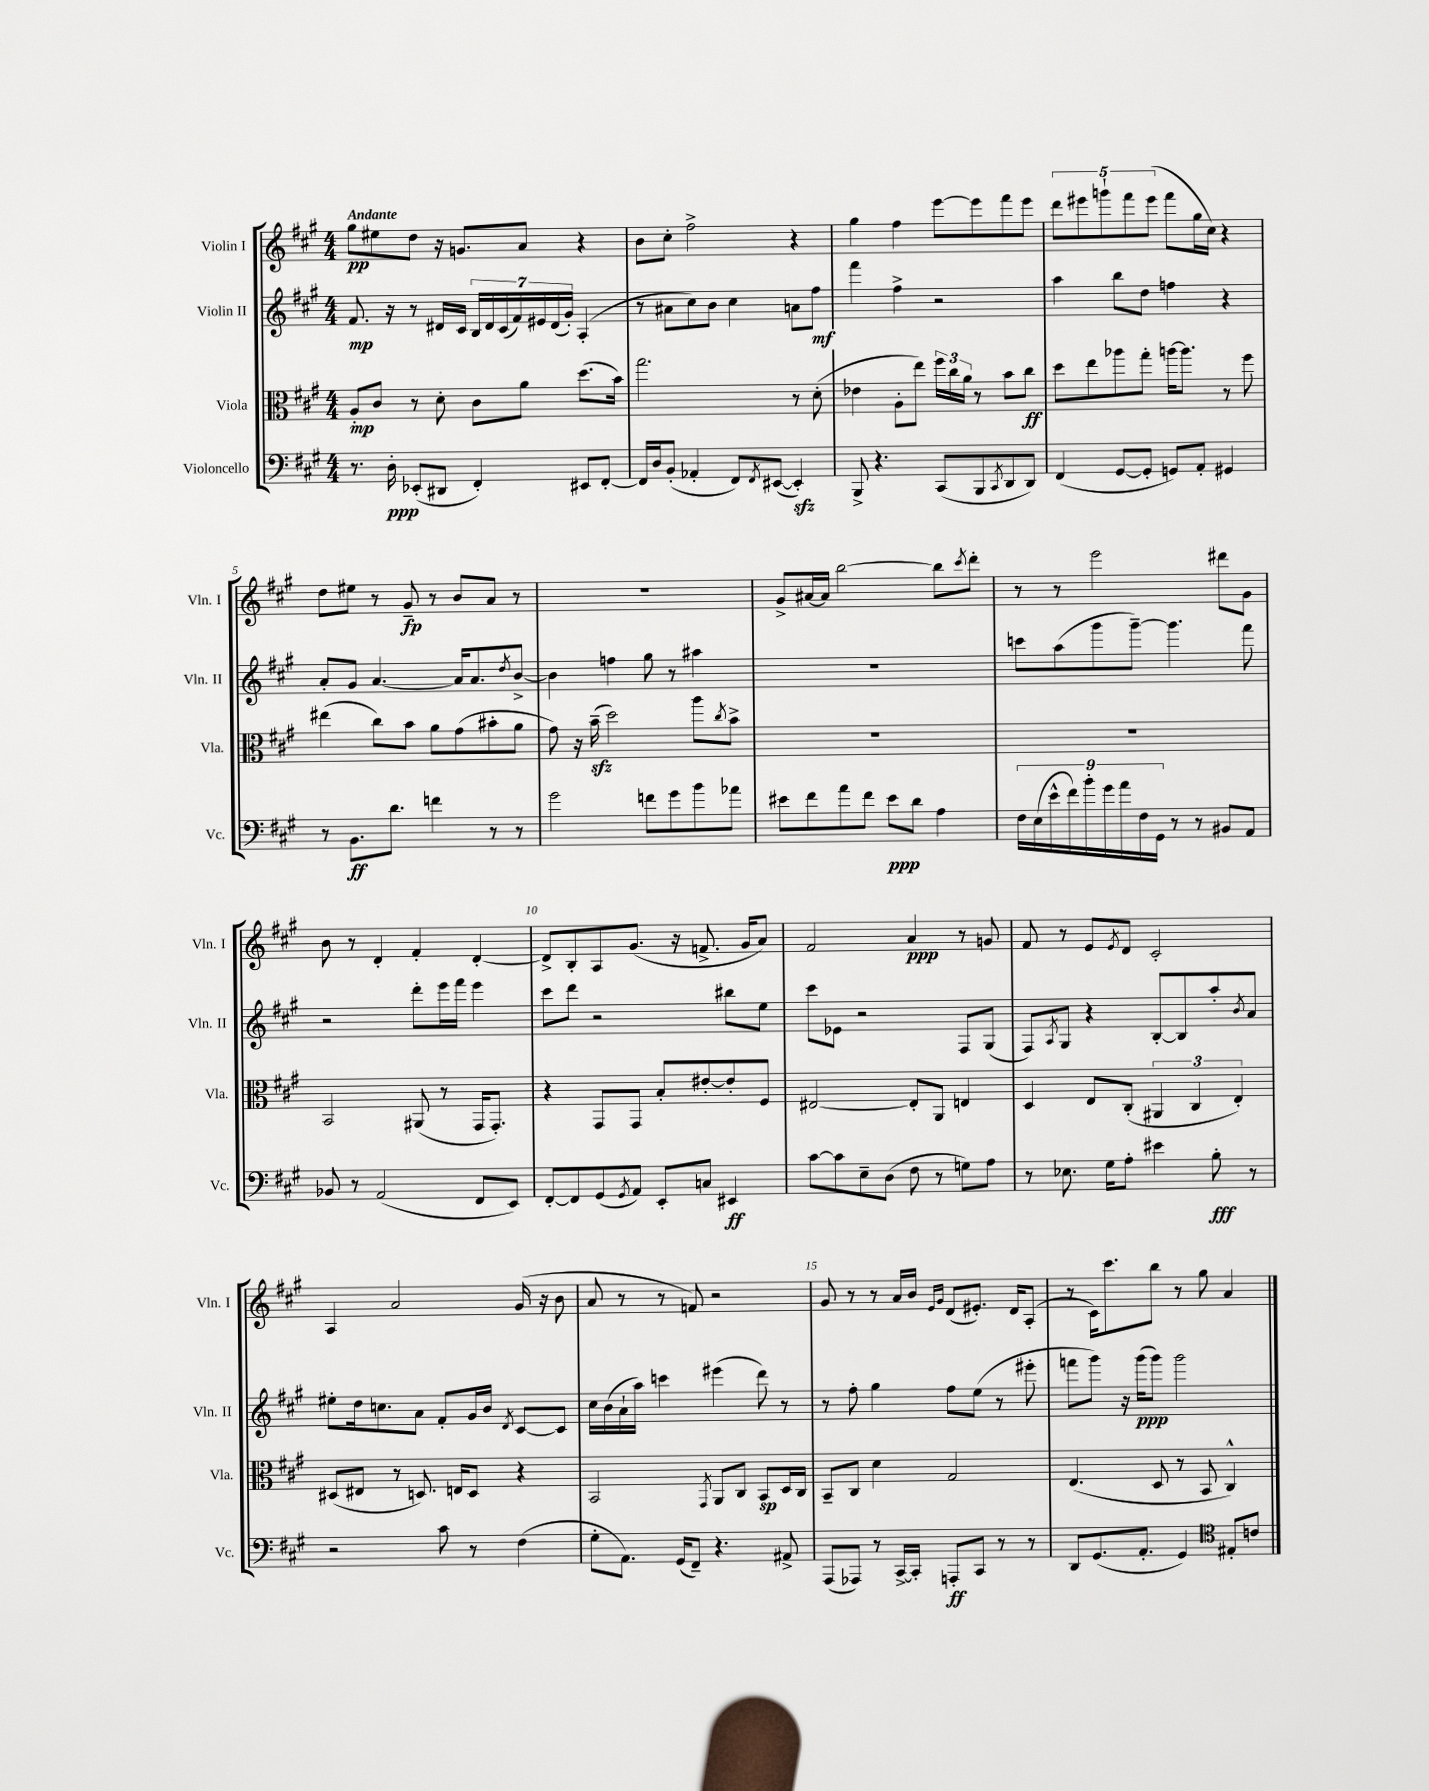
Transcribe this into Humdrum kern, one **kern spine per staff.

**kern	**kern	**kern	**kern
*staff4	*staff3	*staff2	*staff1
*clefF4	*clefC3	*clefG2	*clefG2
*k[f#c#g#]	*k[f#c#g#]	*k[f#c#g#]	*k[f#c#g#]
*M4/4	*M4/4	*M4/4	*M4/4
8.r	8A'/L	8.f#/	8gg#\L
.	8c#/J	.	8ee#\
16D'\	.	16r	.
(8EE-'/L	8r	8r	8dd\J
8DD#/J	8d'\	16d#/LL	16r
.	.	16c#/JJ	8.g/L
4FF#'/)	8c#\L	28B/LL	.
.	.	28d#/	.
.	.	(28c#/	.
.	.	28f#/)	.
.	8a\J	.	8a/J
.	.	28e#/	.
.	.	(28d#/	.
.	.	28g#'/JJ)	.
8EE#/L	(8.dd\L	(4A'/	4r
[8FF#'/J	.	.	.
.	16b\Jk)	.	.
=	=	=	=
16FF#/]LL	2.gg#\	8r	8b\L
16D/J	.	.	.
(8BB'/J	.	8a#\L	8cc#'\J
4AA-'/	.	8cc#\)	2ff#^\
.	.	8b\J	.
8FF#/L)	.	4cc#\	.
8qFF#/	.	.	.
([8EE#/J	.	.	.
4EE#'/])	8r	8a\L	4r
.	(8d'\	8ff#\J	.
=	=	=	=
8BBB^/	4e-\	4fff#\	4gg#\
4.r	.	.	.
.	8A'\L	4ff#^\	4ff#\
.	8ee\J)	.	.
(8CC#/L	24ff#\LL	2r	[8eee\L
.	24cc#\	.	.
.	24a\JJ	.	.
8BBB/	8r	.	8eee\]
8qCC#/	.	.	.
8DD/	8b\L	.	8fff#\
8DD/J)	8cc#\J	.	8eee\J
=	=	=	=
(4FF#/	8dd\L	4aa\	10ddd\L
.	.	.	10eee#\
.	8ee\	.	.
.	.	.	10ggg`\
[8GG#/L	8aa-\	8bb\L	.
.	.	.	10fff#\
8GG#'/]J	8gg#'\J	8dd\J	.
.	.	.	(10eee#\J
8GG/L)	[16aa\LK	4ff\	8fff#\L
.	8.aa\]J	.	.
8AA'/J	.	.	16gg#\L
.	.	.	16cc#\JJ)
4GG#/	8r	4r	4r
.	8ff#\	.	.
=	=	=	=
8r	(4ee#\	8a'/L	8dd\L
8.BB\L	.	8g#/J	8ee#\J
.	8cc#\L)	[4.a/	8r
8.d\J	.	.	.
.	8b\J	.	8g#~/
4f\	8a\L	.	8r
.	(8g#\	16a/]LK	8b/L
.	.	8.a/	.
8r	8b#'\	.	8a/J
.	.	8qdd/	.
8r	8a\J	[8b^/J	8r
=	=	=	=
2g#\	8g#\)	4b\]	1r
.	16r	.	.
.	(16b~\	.	.
.	2dd\)	4ff\	.
8f\L	.	8gg#\	.
8g#\	.	8r	.
8b\	8aa\L	4aa#\	.
.	8qcc#/	.	.
8a-\J	8b^\J	.	.
=	=	=	=
8e#\L	1r	1r	8g#^/L
8f#\	.	.	[16a#/L
.	.	.	16a#/]JJ
8a\	.	.	[2bb\
8f#\J	.	.	.
8e#\L	.	.	.
8d\J	.	.	.
4A\	.	.	8bb\]L
.	.	.	8qccc#/
.	.	.	8ddd'\J
=	=	=	=
18F#\LL	1r	8ccc\L	8r
(18E\	.	.	.
18e^^\	.	.	.
.	.	(8aa\	8r
18f#\)	.	.	.
18b'\	.	.	.
.	.	8ggg#\	2eee\
18g#\	.	.	.
18a\	.	.	.
.	.	[8ggg#~\J)	.
18F#\	.	.	.
18GG#\JJ	.	.	.
8r	.	4.ggg#\]	.
8r	.	.	.
8BB#/L	.	.	8ddd#\L
8AA/J	.	8fff#\	8g#\J
=	=	=	=
8BB-/	2BB/	2r	8b\
8r	.	.	8r
(2AA/	.	.	4d'/
.	(8AA#/	8ddd'\L	4f#'/
.	8r	16eee\L	.
.	.	16fff#\JJ	.
8FF#/L	16GG#/LK	4eee\	[4d'/
.	8.GG#'/J)	.	.
8EE/J)	.	.	.
=	=	=	=
[8FF#'/L	4r	8ccc#\L	8d^/]L
8FF#/]	.	8ddd\J	8B'/
(8GG#/	8GG#/L	2r	8A/
8qGG#/	.	.	.
8AA/J)	8GG#/J	.	(8.g#/J
8EE'/L	8B'/L	.	.
.	.	.	16r
8C/J	[8e#'/	.	8.f^/
4EE#/	8e#'/]	8bb#\L	.
.	.	.	16g#/LK
.	8F#/J	8ee\J	8a/J)
=	=	=	=
[8c#\L	[2E#/	8ccc#\L	2f#/
8c#\]	.	8e-\J	.
8E~\	.	2r	.
(8D\J	.	.	.
8F#\	8E#'/]L	.	4a/
8r	8AA/J	.	.
8G\L)	4E/	8F#/L	8r
8A\J	.	(8G#/J	8g/
=	=	=	=
8r	4D/	8F#/L)	8f#/
.	.	8qA/	.
8.E-\	.	8G#/J	8r
.	8E/L	4r	8e/L
16G#\LK	.	.	.
.	.	.	8qe/
8A'\J	(8C#'/J	.	8d/J
4e#\	6AA#/	[8B'/L	2c#'/
.	.	8B/]	.
.	6C#/	.	.
8B'\	.	8aa'/	.
.	6E'/)	.	.
.	.	8qb/	.
8r	.	8a/J	.
=	=	=	=
2r	(8D#/L	8ee#'\L	4A/
.	8E#/J	16dd\k	.
.	.	8.cc\	.
.	8r	.	2a/
.	8.D/)	8a\J	.
8c#\	.	8f#'/L	.
.	16E/LK	.	.
8r	8D/J	16g#/L	.
.	.	16b/JJ	.
.	.	8qd/	.
(4F#\	4r	[8c#/L	(16g#/
.	.	.	16r
.	.	8c#/]J	8b\
=	=	=	=
8G#'\L	2BB/	16cc#\LL	8a/
.	.	(16b\	.
8.AA\J)	.	16a`\	8r
.	.	16aa\JJ)	.
.	.	4ccc\	8r
(16GG#/LK	.	.	.
8FF#~/J)	.	.	8f/)
.	8qGG#/	.	.
4.r	8AA/L	(4eee#\	2r
.	8C#/J	.	.
.	8BB/L	8ddd\)	.
8AA#^/	16D/L	8r	.
.	16C#/JJ	.	.
=	=	=	=
(8AAA/L	8BB~/L	8r	8g#/
8AAA-/J)	8C#/J	8ff#'\	8r
8r	4d\	4gg#\	8r
[16CC#^/LL	.	.	16a/LL
16CC#'/]JJ	.	.	16b/JJ
.	.	.	16qqe/LL
.	.	.	16qqg#/JJ
8AAA'/L	2G#/	8ff#\L	(8d/L
8CC#/J	.	(8ee\J	8.e#'/J)
8r	.	8r	.
.	.	.	16d/LK
8r	.	8eee#'\	(8A'/J
=	=	=	=
8DD/L	(4.E/	8fff\L	8r
(8.GG#/	.	8ggg#\J)	16c#\LK)
.	.	.	8.ccc#\
.	.	16r	.
8.AA'/J	.	(16ggg#\LK	.
.	8D/	8ggg#\J)	8bb\J
4GG#/)	8r	2ggg#\	8r
.	8BB/	.	8gg#\
*clefC4	*	*	*
8E#'/L	4C#^^/)	.	4a/
8c/J	.	.	.
==	==	==	==
*-	*-	*-	*-
